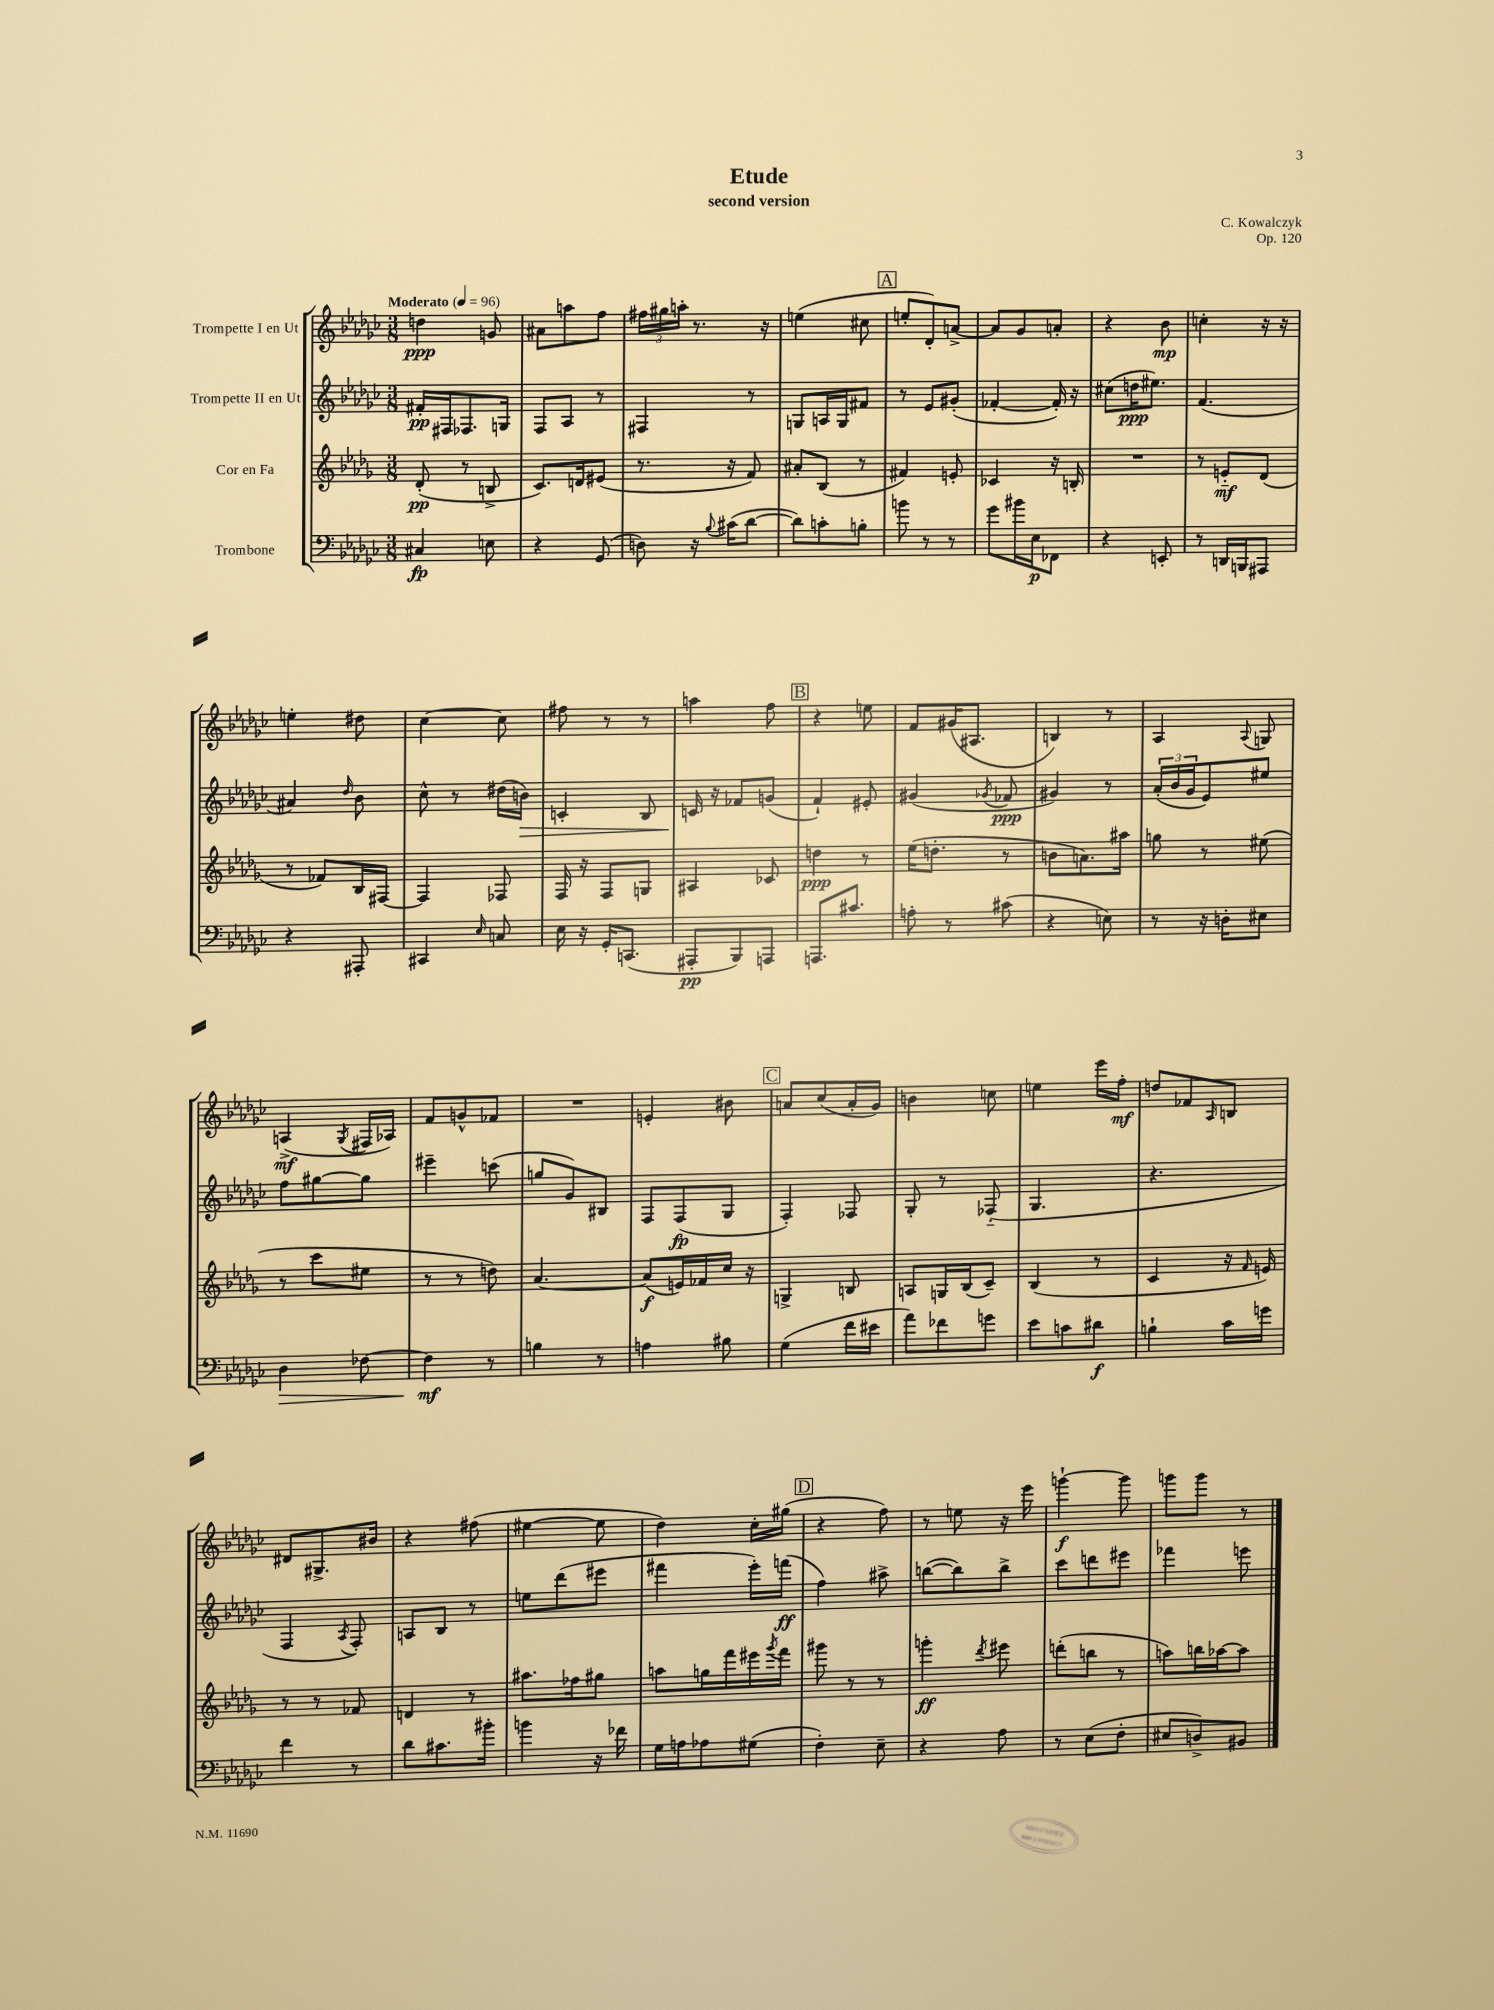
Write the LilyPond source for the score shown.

\header { title = "Etude" composer = "C. Kowalczyk" subtitle = "second version" opus = "Op. 120" }
<<
\new StaffGroup <<
\new Staff = "s0" \with { instrumentName = "Trompette I en Ut" } {
    \clef treble \key ges \major \numericTimeSignature \time 3/8 \tempo "Moderato" 4 = 96
    d''4\ppp g'8 |
    ais'8 a''8 f''8 |
    \tuplet 3/2 { fis''16 gis''16 a''16-. } r8. r16 |
    e''4( cis''8 |
    \mark \markup { \box "A" } e''8-. des'8-.) a'8~-> |
    a'8 ges'8 a'8-. |
    r4 bes'8\mp |
    c''4-. r16 r16 |
    e''4-. dis''8 |
    ces''4~ ces''8 |
    fis''8 r8 r8 |
    a''4 f''8 |
    \mark \markup { \box "B" } r4 e''8 |
    f'8 gis'16( ais8. |
    b4) r8 |
    aes4 \appoggiatura { aes8 } g8 |
    a4->\mf( \acciaccatura { ges8 } fis16 aes16) |
    f'8 g'8-^ fes'8 |
    R4. |
    e'4-. bis'8 |
    \mark \markup { \box "C" } a'8 ces''8( a'16-. ges'16) |
    b'4 c''8 |
    e''4 ees'''16 f''16-.\mf |
    d''8 fes'8 \grace { aes16 } b8 |
    dis'8 gis8.-> bis'16 |
    r4 fis''8( |
    eis''4~ eis''8 |
    des''4) ces''16-. gis''16( |
    \mark \markup { \box "D" } r4 f''8) |
    r8 e''8 r16 ees'''16 |
    g'''4~-!\f g'''8 |
    g'''8 g'''8 r8 \bar "|." |
}
\new Staff = "s1" \with { instrumentName = "Trompette II en Ut" } {
    \clef treble \key ges \major \numericTimeSignature \time 3/8
    fis'16-.\pp fis16 fes8. g16 |
    f8 aes8 r8 |
    fis4 r8 |
    g8 a16 g16 fis'8 |
    \mark \markup { \box "A" } r8 ees'8 gis'8-.( |
    fes'4~-. fes'16-.) r16 |
    cis''8( d''16\ppp eis''8.) |
    f'4.( |
    ais'4) \grace { des''16 } bes'8 |
    ces''8-^ r8 dis''16( b'16\>) |
    c'4-. bes8 |
    c'16\! r16 fes'8 g'8( |
    \mark \markup { \box "B" } f'4-!) eis'8-. |
    gis'4( \acciaccatura { ges'8 } fes'8\ppp |
    gis'4) r8 |
    \tuplet 3/2 { aes'16-.( bes'16 ges'16 } ees'8) eis''8 |
    f''8 gis''8~ gis''8 |
    eis'''4-- c'''8( |
    g''8 ges'8) bis8 |
    f8 f8\fp( ges8 |
    \mark \markup { \box "C" } f4-.) fes8 |
    ges8-. r8 fes8-_( |
    ges4. |
    r4. |
    f4 \acciaccatura { aes8 } f8-.) |
    a8 bes8 r8 |
    e''8 des'''8( eis'''8 |
    fis'''4 ees'''16-.) f'''16\ff( |
    \mark \markup { \box "D" } f''4) ais''8-> |
    b''8~( b''8) b''8-> |
    ces'''8 d'''8 eis'''8 |
    fes'''4 e'''8 \bar "|." |
}
\new Staff = "s2" \with { instrumentName = "Cor en Fa" } {
    \clef treble \key des \major \numericTimeSignature \time 3/8
    des'8-.\pp( r8 b8-> |
    c'8.) d'16 eis'8( |
    r8. r16 f'8) |
    ais'8-. bes8( r8 |
    \mark \markup { \box "A" } fis'4) e'8-. |
    ces'4 r16 b16-. |
    R4. |
    r8 e'8-_\mf des'8( |
    r8 fes'8) bes16 fis16~ |
    fis4 fes8 |
    f16 r16 f8 g8 |
    ais4 ces'8 |
    \mark \markup { \box "B" } d''4\ppp r8 |
    ees''16( d''8.-. r8 |
    b'8 a'8.) ais''16 |
    g''8 r8 eis''8( |
    r8 c'''8 eis''8 |
    r8 r8 d''8) |
    aes'4.~ |
    aes'8\f( e'16) fes'16 c''16 r16 |
    \mark \markup { \box "C" } g4-> b8 |
    a8 g16 bes16( c'8--) |
    bes4( r8 |
    c'4 r16 \grace { f'16 } e'16) |
    r8 r8 fes'8 |
    d'4 r8 |
    ais''8. fes''16 gis''8 |
    a''8 g''16 f'''16 eis'''16 \acciaccatura { ges'''8 } f'''16 |
    \mark \markup { \box "D" } gis'''8 r8 r8 |
    g'''4-.\ff \acciaccatura { des'''8 } eis'''8 |
    d'''8-.( b''8 r8 |
    a''8) b''16 aes''16~ aes''8 \bar "|." |
}
\new Staff = "s3" \with { instrumentName = "Trombone" } {
    \clef bass \key ges \major \numericTimeSignature \time 3/8
    cis4\fp e8 |
    r4 ges,8( |
    d8) r16 \appoggiatura { bes8 } cis'16( des'8~ |
    des'8) c'8-. b8-. |
    \mark \markup { \box "A" } b'8 r8 r8 |
    ges'8 bis'16 ees16\p fes,8 |
    r4 e,8-. |
    r8 d,16 b,,16 ais,,8 |
    r4 ais,,8-. |
    cis,4 \grace { ees16 } c8 |
    ees16 r16 ges,16-. c,8.( |
    ais,,8-.\pp bes,,8) a,,8 |
    \mark \markup { \box "B" } a,,8. cis'8. |
    a8-. r8 cis'8( |
    r4 e8) |
    r8 r16 d16-. eis8 |
    des4\> fes8~ |
    fes4\mf\! r8 |
    b4 r8 |
    a4 bis8 |
    \mark \markup { \box "C" } ges4( f'16 eis'16 |
    aes'8) fes'8 g'8 |
    ees'8 c'8 dis'8\f |
    b4-! ces'16 g'16 |
    f'4 r8 |
    des'8 cis'8. bis'16-. |
    b'4 r16 fes'16 |
    ges16 a16 aes8 gis8( |
    \mark \markup { \box "D" } f4-.) ees8-- |
    r4 aes8 |
    r8 ees8( f8-. |
    eis8 d8->) bis,8 \bar "|." |
}
>>
>>
\layout { \context { \Score \remove "Bar_number_engraver" } }
